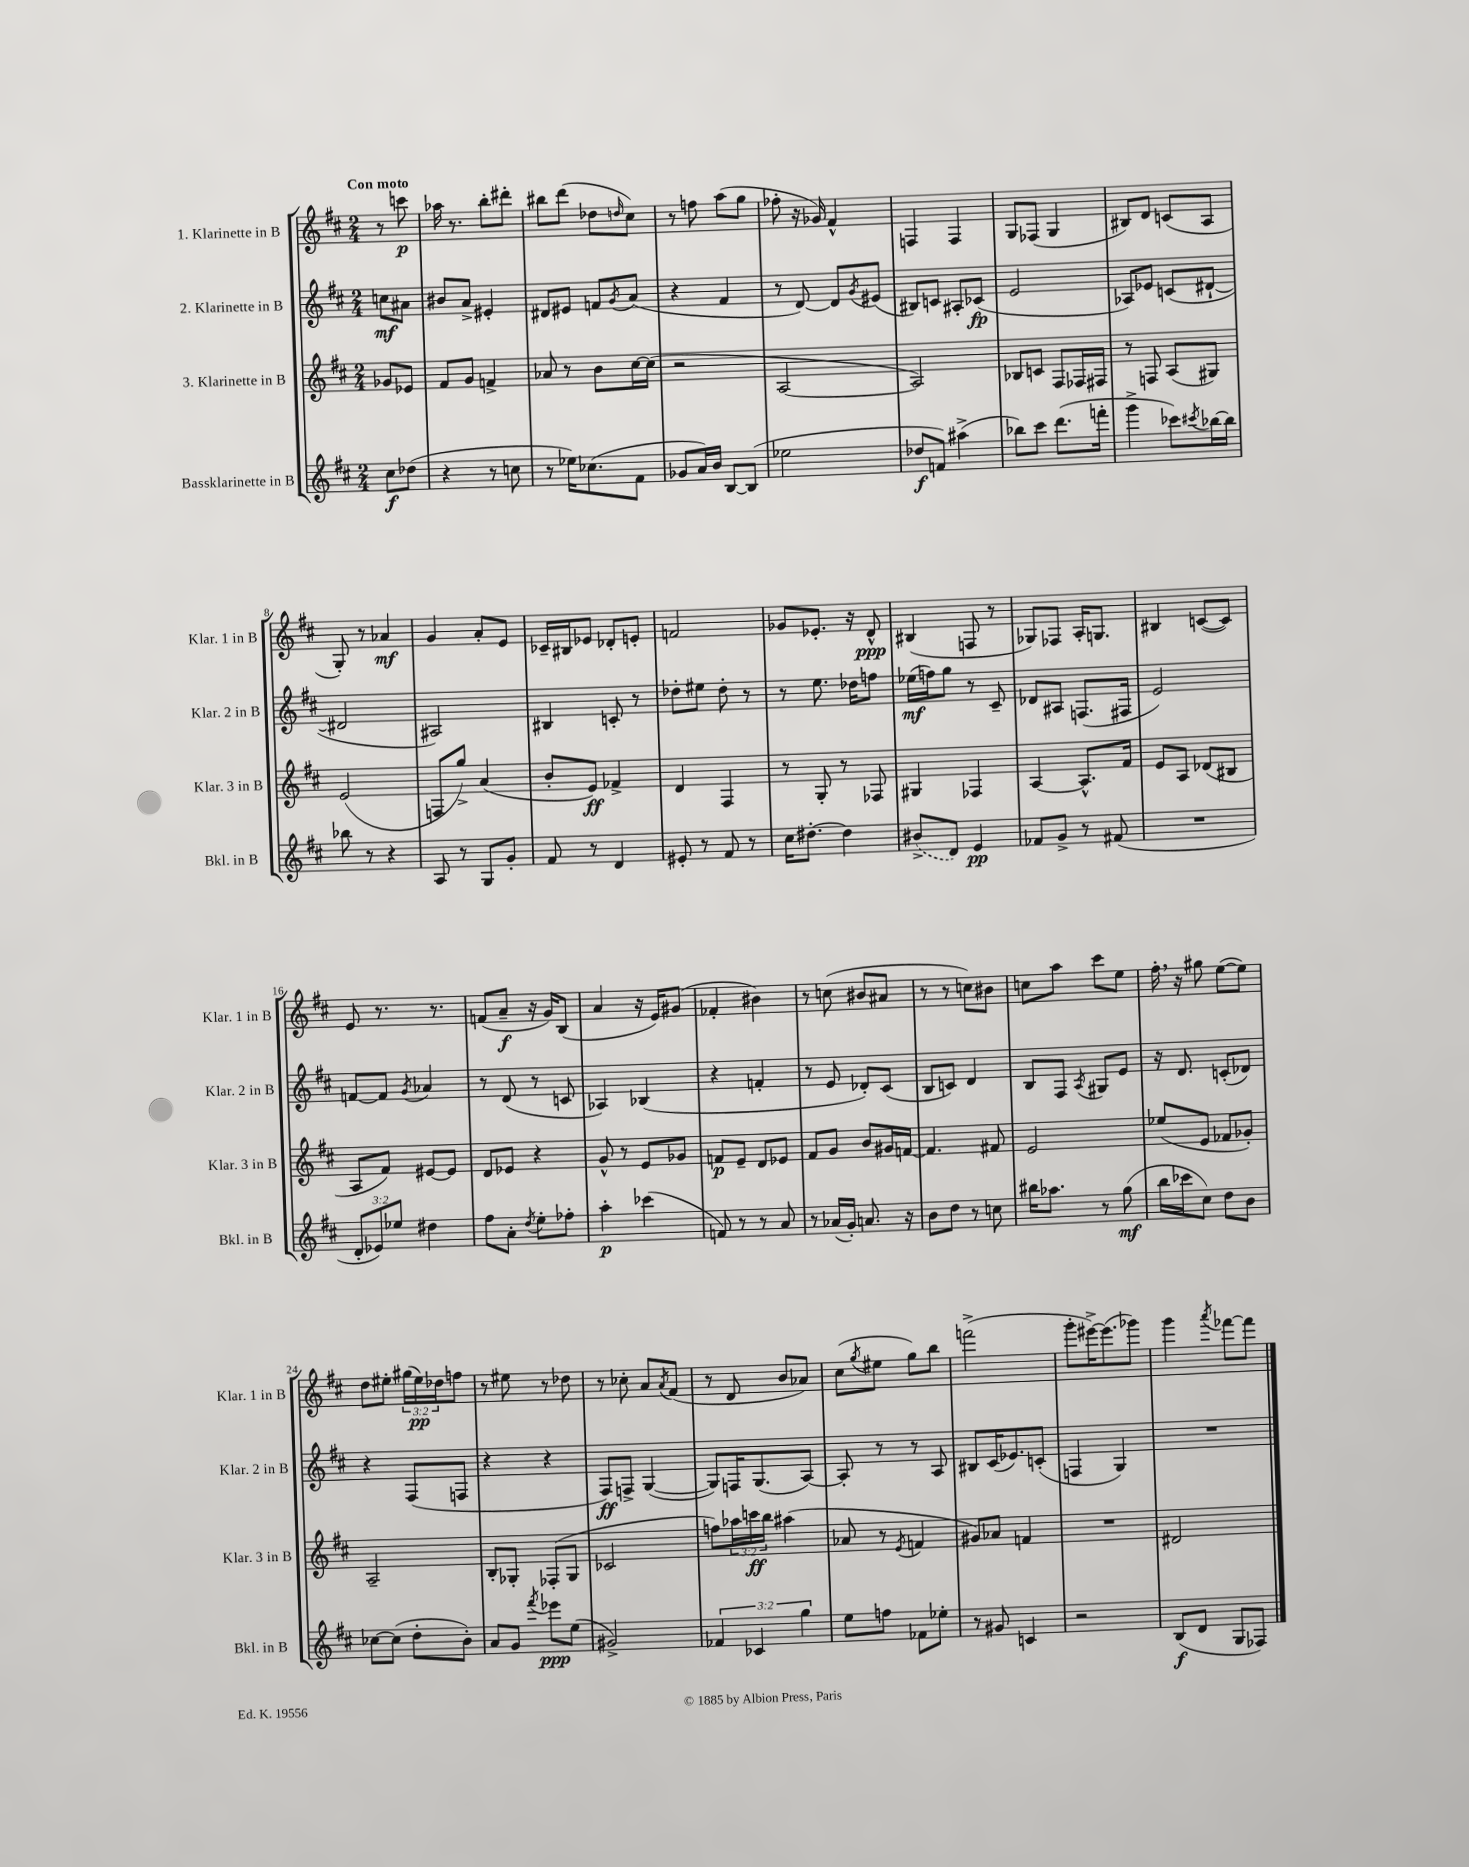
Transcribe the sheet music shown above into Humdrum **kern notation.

**kern	**kern	**kern	**kern
*staff4	*staff3	*staff2	*staff1
*clefG2	*clefG2	*clefG2	*clefG2
*k[f#c#]	*k[f#c#]	*k[f#c#]	*k[f#c#]
*M2/4	*M2/4	*M2/4	*M2/4
8cc#	8g-	8cc	8r
(8dd-	8e-	8a#	8ccc
=	=	=	=
4r	8f#	8b#	16aa-
.	.	.	8.r
.	8g	8a^	.
8r	4f^	4e#'	8bb'
8cc	.	.	8ddd#'
=	=	=	=
8r	8a-	8d#	8bb#
16ee-)	8r	8e#	(8ddd
(8.cc-	.	.	.
.	8b	8f	8dd-
.	.	8qg	16qqdd
8f#	[16cc#	(8a	8cc#)
.	(16cc#]	.	.
=	=	=	=
8g-	2r	4r	8r
16a)	.	.	8ff
16b	.	.	.
[8B	.	4f#	(8aa
(8B]	.	.	8gg
=	=	=	=
2ee-	[2A	8r	8ff-'
.	.	[8d)	16r
.	.	.	16g-)
.	.	8d]	4f#^^
.	.	8qg	.
.	.	(8e#	.
=	=	=	=
8dd-	2A])	8B#)	4F
8f)	.	8c	.
(4aa#^	.	8A#'	4F
.	.	(8c-	.
=	=	=	=
8bb-)	8B-	2e	8G
8ccc#	8c	.	(8F-
(8.ddd	8F#	.	4G
.	16F-	.	.
16fff'	16F#	.	.
=	=	=	=
4ggg^	8r	8A-)	8B#)
.	8F	8e-	8d
8ccc-)	(8A	(8c	(8c
8qccc#	.	.	.
[16bb-	8G#)	[8d#`	8A
16bb-]	.	.	.
=	=	=	=
8bb-	(2e	2d#]	8G')
8r	.	.	8r
4r	.	.	4a-
=	=	=	=
8A	8F	2A#)	4g
8r	8gg^)	.	.
8G	(4a	.	8a'
8g'	.	.	8e
=	=	=	=
8f#	8b'	4B#	16c-~
.	.	.	16B#
8r	8e)	.	8e-
4d	4f-^	8c'	8d-'
.	.	8r	8e'
=	=	=	=
8e#'	4d	8dd-'	2f
8r	.	8ee#	.
8f#	4F#	8dd-'	.
8r	.	8r	.
=	=	=	=
16cc#	8r	8r	8g-
[8.dd#'	.	.	.
.	8G'	8.ee	8.e-'
4dd#]	8r	.	.
.	.	16dd-	16r
.	8F-	8ff	8d^^
=	=	=	=
(8b#^	4G#	(16ee-	(4B#
.	.	16ff)	.
8d)	.	8gg	.
4e	4F-	8r	8F
.	.	8c#~	8r
=	=	=	=
8f-	[4A	8d-	8G-)
8g^	.	8A#	8F-
8r	8.A^^]	(8.F	16A'
.	.	.	8.G
(8f#	.	.	.
.	16f#	16F#	.
=	=	=	=
2r	8e	2e)	4B#
.	8A	.	.
.	(8d-	.	([8c
.	8B#	.	8c])
=	=	=	=
12d'	8A	[8f	8e
12e-)	.	.	.
.	8f#)	8f]	8.r
12ee-	.	.	.
.	.	8qg	.
4dd#	[8e#	4a-	.
.	.	.	8.r
.	8e#]	.	.
=	=	=	=
8ff#	8d	8r	(8f
8a'	8e-	(8d	8a~
8qdd	.	.	.
8ee'	4r	8r	16r
.	.	.	16g)
8ff-'	.	8c	(8B
=	=	=	=
4aa'	8g^^	4A-)	4a
.	8r	.	.
(4ccc-	8e	(4B-	16r
.	.	.	16e)
.	8g-	.	(8g#
=	=	=	=
8f)	8f	4r	4f-'
8r	8e~	.	.
8r	8d	4f'	4b#)
8a	8e-	.	.
=	=	=	=
8r	8f#	8r	8r
(16a-	8g	8e	(8cc
16g')	.	.	.
8.a	8b	8d-')	8b#
.	16g#	(8c#	8a#
16r	[16f	.	.
=	=	=	=
8b	4.f]	8B	8r
8dd	.	8c)	8r
8r	.	4d	8cc)
8cc	8f#	.	8b#
=	=	=	=
16bb#	2e	8B	8cc
8.aa-	.	.	.
.	.	8F#	8aa
.	.	8qA	.
8r	.	8G#	8ccc#
(8gg	.	8e	8ee
=	=	=	=
16bb	(8ee-	16r	16ff#'
16ccc-	.	8.d	16r
8cc#)	8e	.	8gg#
8dd	8f-	(8c'	([8ee
8b	8g-')	8d-)	8ee])
=	=	=	=
[8cc-	2A~	4r	8dd
(8cc-]	.	.	8ee#'
8dd'	.	(8F#	(24gg#
.	.	.	24ee#)
.	.	.	24dd-
8b')	.	8F	8ff
=	=	=	=
8a	8B'	4r	8r
8g	8G-'	.	8ee#
8qfff#	.	.	.
8eee-	(8F-'	4r	8r
(8ee	8G-	.	8dd-
=	=	=	=
2g#^)	2c-	8F#)	8r
.	.	8F^	8cc-'
.	.	([4G	8a
.	.	.	8qa
.	.	.	(8f#
=	=	=	=
6f-	8ff)	8G])	8r
.	24aa-	16F	8d
6c-	24ccc	.	.
.	.	(8.G	.
.	24bb	.	.
.	(4aa#	.	8b
6gg	.	.	.
.	.	[8A)	8a-)
=	=	=	=
8ee	8a-	8A']	(8cc#
.	.	.	8qgg
8ff	8r	8r	8ee#
.	8qe	.	.
8f-	4f	8r	8gg)
8ee-'	.	8A	8bb
=	=	=	=
8r	8g#)	8B#	(2fff^
8g#	8a-	(16c#	.
.	.	8.e-)	.
4c	4f	.	.
.	.	(8c'	.
=	=	=	=
2r	2r	4F	8ggg'
.	.	.	[16eee#^)
.	.	.	(8.eee#]
.	.	4G)	.
.	.	.	8ggg-)
=	=	=	=
(8B	2d#	2r	4ggg
8d	.	.	.
.	.	.	8qaaa
8G	.	.	[8fff-
8F-)	.	.	8fff-]
==	==	==	==
*-	*-	*-	*-
